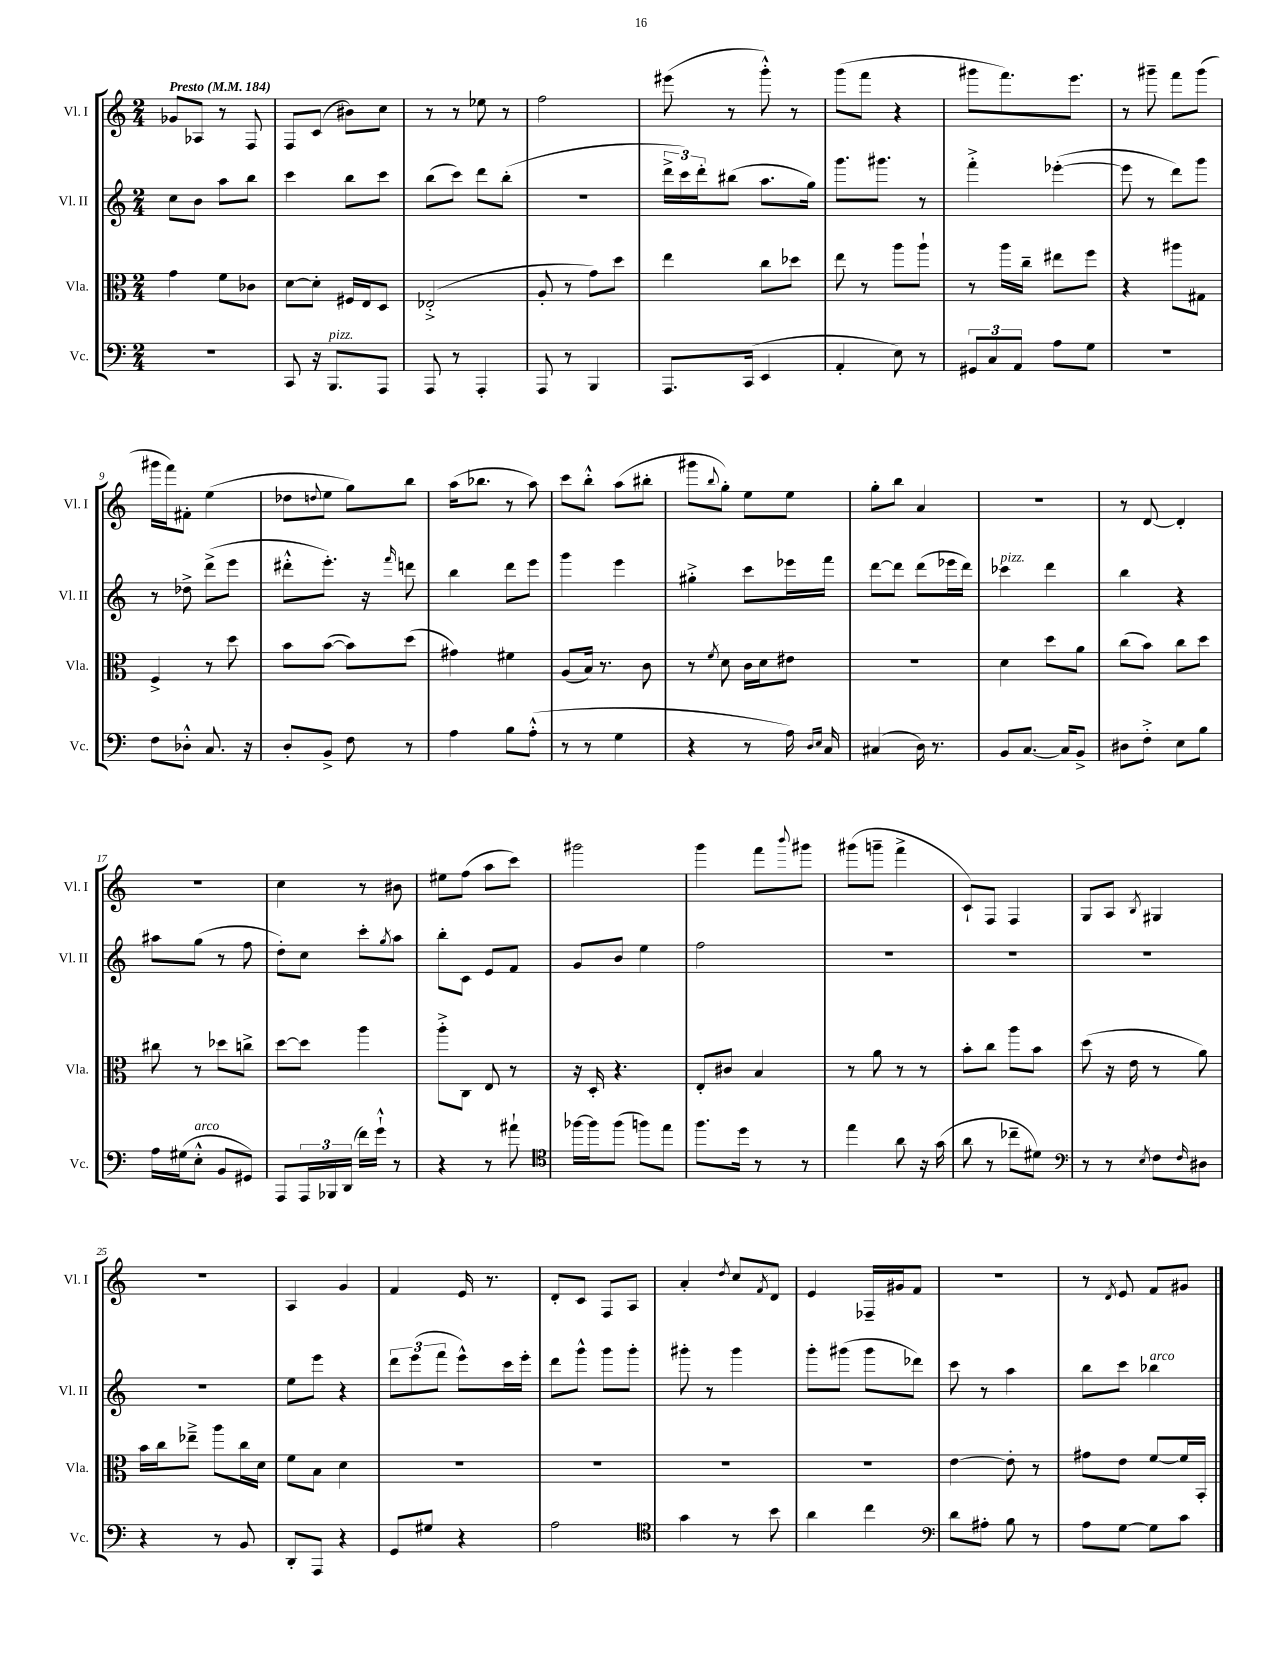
<<
\new StaffGroup <<
\new Staff = "s0" \with { instrumentName = "Vl. I" shortInstrumentName = "Vl. I" } {
    \clef treble \key c \major \numericTimeSignature \time 2/4 \tempo "Presto" 4 = 184
    ges'8 aes8 r8 f8 |
    f8 c'8( bis'8) c''8 |
    r8 r8 ees''8 r8 |
    f''2 |
    eis'''8( r8 g'''8-.-^) r8 |
    g'''8( f'''8 r4 |
    gis'''8 f'''8.) e'''8. |
    r8 gis'''8-- f'''8 gis'''8( |
    gis'''16 f'''16) fis'8-. e''4( |
    des''8 \appoggiatura { d''8 } e''8 g''8) b''8 |
    a''16( bes''8. r8 a''8) |
    c'''8 b''8-.-^ a''8( bis''8-. |
    gis'''8 \appoggiatura { b''8 } g''8-.) e''8 e''8 |
    g''8-. b''8 a'4 |
    R2 |
    r8 d'8~ d'4-. |
    R2 |
    c''4 r8 bis'8 |
    eis''8 f''8( a''8 c'''8) |
    gis'''2 |
    g'''4 f'''8 \appoggiatura { b'''8 } gis'''8 |
    gis'''8( g'''8-- f'''4-> |
    c'8-!) f8 f4 |
    g8 a8 \acciaccatura { b8 } gis4 |
    R2 |
    a4 g'4 |
    f'4 e'16 r8. |
    d'8-. c'8 f8 a8 |
    a'4-. \acciaccatura { d''8 } c''8 \acciaccatura { f'8 } d'8 |
    e'4 fes16-- gis'16 f'8 |
    r2 |
    r8 \acciaccatura { d'8 } e'8 f'8 gis'8 \bar "|." |
}
\new Staff = "s1" \with { instrumentName = "Vl. II" shortInstrumentName = "Vl. II" } {
    \clef treble \key c \major \numericTimeSignature \time 2/4
    c''8 b'8 a''8 b''8 |
    c'''4 b''8 c'''8 |
    b''8( c'''8) d'''8 b''8-.( |
    r2 |
    \tuplet 3/2 { d'''16-> c'''16) d'''16-. } bis''8( a''8. g''16) |
    g'''8. gis'''8. r8 |
    f'''4-.-> ees'''4~-.( |
    ees'''8 r8 d'''8) g'''8 |
    r8 des''8-> d'''8->( e'''8 |
    dis'''8-.-^ e'''8.-.) r16 \grace { f'''16 } d'''8 |
    b''4 d'''8 e'''8 |
    g'''4 e'''4 |
    gis''4-.-> c'''8 ees'''16 f'''16 |
    d'''8~ d'''8 d'''8( ees'''16 d'''16) |
    ces'''4^\markup { \italic "pizz." } d'''4 |
    b''4 r4 |
    ais''8 g''8( r8 f''8 |
    d''8-.) c''8 c'''8-. \acciaccatura { g''8 } a''8 |
    b''8-. c'8 e'8 f'8 |
    g'8 b'8 e''4 |
    f''2 |
    R2 |
    R2 |
    R2 |
    R2 |
    e''8 e'''8 r4 |
    \tuplet 3/2 { d'''8 e'''8( f'''8 } e'''8-^) c'''16 e'''16-. |
    d'''8 g'''8-^ g'''8 g'''8-. |
    gis'''8-. r8 gis'''4 |
    g'''8-. gis'''8( gis'''8 des'''8) |
    c'''8 r8 a''4 |
    b''8 c'''8 bes''4^\markup { \italic "arco" } \bar "|." |
}
\new Staff = "s2" \with { instrumentName = "Vla." shortInstrumentName = "Vla." } {
    \clef alto \key c \major \numericTimeSignature \time 2/4
    g'4 f'8 ces'8 |
    d'8~ d'8-. fis16 e16 d8 |
    ees2-.->( |
    a8-. r8 g'8) d''8 |
    e''4 c''8 des''8 |
    e''8 r8 a''8 a''8-! |
    r8 a''16 c''16-- eis''8 f''8 |
    r4 ais''8 gis8 |
    f4-> r8 d''8 |
    b'8 b'8~( b'8) d''8( |
    gis'4) fis'4 |
    a8( b16) r8. c'8 |
    r8 \acciaccatura { f'8 } d'8 c'16 d'16 eis'8 |
    R2 |
    d'4 d''8 a'8 |
    c''8( b'8) c''8 d''8 |
    cis''8 r8 des''8 c''8-> |
    d''8~ d''8 a''4 |
    a''8-.-> c8 e8 r8 |
    r16 d16-. r4. |
    e8-. cis'8 b4 |
    r8 a'8 r8 r8 |
    b'8-. c''8 a''8 b'8 |
    d''8( r16 e'16 r8 a'8) |
    b'16 c''16 ees''8---> a''8 c''16 d'16 |
    f'8 b8 d'4 |
    r2 |
    R2 |
    R2 |
    R2 |
    e'4~ e'8-. r8 |
    gis'8 e'8 f'8~ f'16 b,16-. \bar "|." |
}
\new Staff = "s3" \with { instrumentName = "Vc." shortInstrumentName = "Vc." } {
    \clef bass \key c \major \numericTimeSignature \time 2/4
    r2 |
    c,8 r16 b,,8.^\markup { \italic "pizz." } a,,8 |
    a,,8 r8 a,,4-. |
    a,,8 r8 b,,4 |
    a,,8. c,16( e,4 |
    a,4-. e8) r8 |
    \tuplet 3/2 { gis,8 c8 a,8 } a8 g8 |
    r2 |
    f8 des8-.-^ c8. r16 |
    d8-. b,8-> f8 r8 |
    a4 b8 a8-.-^( |
    r8 r8 g4 |
    r4 r8 a16) \grace { d16 e16 } c16 |
    cis4( d16) r8. |
    b,8 c8.~ c16 b,8-> |
    dis8 f8-.-> e8 b8 |
    a16 gis16( e8-.-^^\markup { \italic "arco" } b,8 gis,8) |
    a,,8 \tuplet 3/2 { a,,16 bes,,16 d,16( } f'16) g'16-!-^ r8 |
    r4 r8 ais'8-! |
    \clef tenor fes''16~ fes''16 fes''8( f''8) e''8 |
    f''8. d''16 r8 r8 |
    e''4 a'8 r16 g'16( |
    a'8 r8 ces''8-- dis'8) |
    \clef bass r8 r8 \acciaccatura { e8 } f8 \grace { f16 } dis8 |
    r4 r8 b,8 |
    d,8-. a,,8 r4 |
    g,8 gis8 r4 |
    a2 |
    \clef tenor g'4 r8 b'8 |
    a'4 c''4 |
    \clef bass d'8 ais8-. b8 r8 |
    a8 g8~ g8 c'8 \bar "|." |
}
>>
>>
